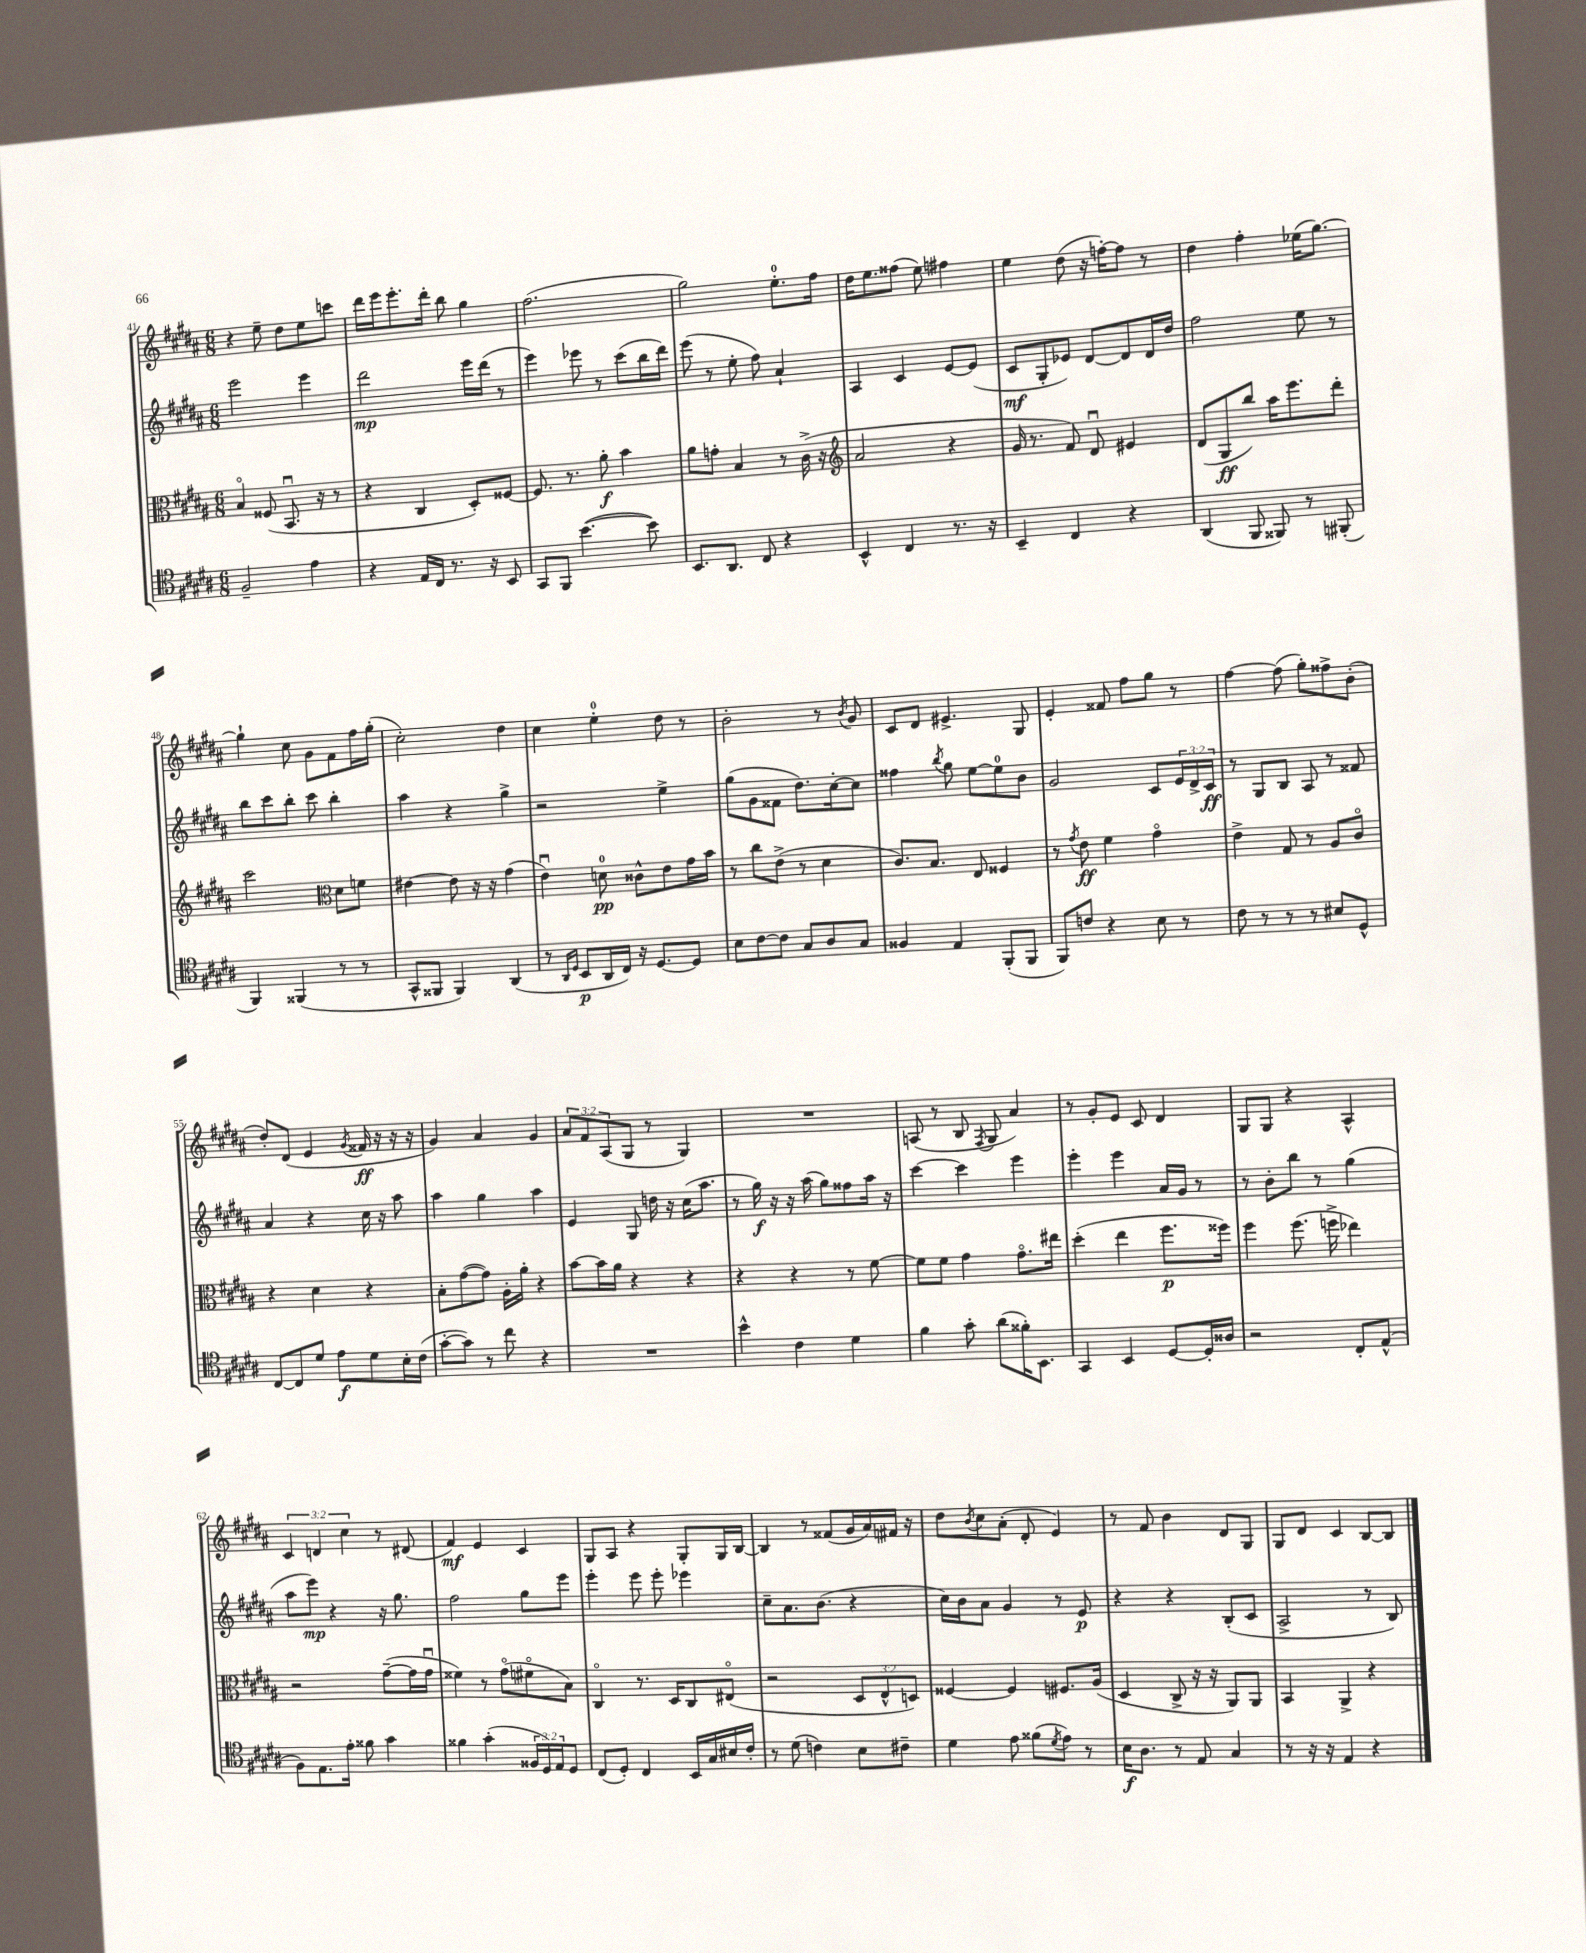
<<
\new StaffGroup <<
\new Staff = "s0" {
    \clef treble \key b \major \numericTimeSignature \time 6/8 \override Staff.TupletNumber.text = #tuplet-number::calc-fraction-text
    r4 e''8-- dis''8 e''8 c'''8 |
    dis'''16 e'''16 e'''8.-. dis'''16-. b''8 gis''4 |
    fis''2.( |
    gis''2) e''8.-0-. fis''16 |
    dis''16 e''8. fisis''8( e''8) fis''4 |
    e''4 dis''8( r16 f''16~-.) f''8 r8 |
    dis''4 fis''4-. ees''16( gis''8.~) |
    gis''4-! cis''8 gis'8 fis'8 fis''16 gis''16-.( |
    cis''2-.) dis''4 |
    cis''4 e''4-0-. dis''8 r8 |
    b'2-. r8 \acciaccatura { b'8 } gis'8 |
    cis'8 dis'8 eis'4.-> gis8 |
    e'4-. fisis'8 fis''8 gis''8 r8 |
    fis''4~ fis''8( gis''8-.) fisis''8-> b'8-.( |
    dis''8-.) dis'8( e'4 \acciaccatura { gis'8 } fisis'16\ff r16 r16 r16 |
    gis'4) ais'4 gis'4 |
    \tuplet 3/2 { ais'8 fis'8 ais8( } gis8 r8 gis4) |
    R2. |
    a8( r8 b8 \acciaccatura { fis8 } gis8 ais'4) |
    r8 gis'8-. e'8 cis'8 dis'4 |
    gis8 gis8 r4 ais4-^ |
    \tuplet 3/2 { cis'4 d'4 cis''4 } r8 dis'8( |
    fis'4\mf) e'4 cis'4 |
    gis8 ais8 r4 gis8-. gis16 b16~ |
    b4 r8 fisis'8( gis'16 ais'16) fis'16 r16 |
    dis''8 \acciaccatura { b'8 } cis''8 ais'8-.( dis'8-. e'4) |
    r8 fis'8 b'4 dis'8 gis8 |
    gis8 dis'8 cis'4 b8~ b8 \bar "|." |
}
\new Staff = "s1" {
    \clef treble \key b \major \numericTimeSignature \time 6/8 \override Staff.TupletNumber.text = #tuplet-number::calc-fraction-text
    e'''2 e'''4 |
    dis'''2\mp e'''16 dis'''16( r8 |
    e'''4) ees'''8 r8 cis'''8( b''16 dis'''16) |
    e'''8( r8 e''8-. fis''8) ais'4-! |
    ais4 cis'4 e'8~ e'8( |
    cis'8\mf gis8-. ees'8) dis'8~ dis'8 dis'16 dis''16 |
    fis''2 e''8 r8 |
    b''8 cis'''8 b''8-. cis'''8 b''4-. |
    ais''4 r4 gis''4-> |
    r2 e''4-> |
    gis''8( gis'8 fisis'8 dis''8.) cis''16~-. cis''8 |
    fisis''4 \acciaccatura { b''8 } gis''8 e''8~ e''8-0 b'8 |
    gis'2 cis'8 \tuplet 3/2 { e'16 dis'16-> cis'16\ff } |
    r8 gis8 b8 ais8 r8 fisis'8 |
    ais'4 r4 cis''16 r16 ais''8 |
    ais''4 gis''4 ais''4 |
    e'4 gis8 d''16 r16 cis''16( ais''8. |
    r8 gis''16\f) r16 r16 ais''16( gis''8) fisis''8 ais''16 r16 |
    cis'''4~ cis'''4 e'''4 |
    e'''4-. e'''4 ais'16 gis'16 r8 |
    r8 b'8-. b''8 r8 gis''4( |
    ais''8 e'''8\mp) r4 r16 gis''8. |
    fis''2 gis''8 e'''8 |
    e'''4-. e'''8 e'''8-. ees'''4 |
    cis''8-- ais'8. b'8.( r4 |
    cis''16) b'16 ais'8 gis'4 r8 e'8\p |
    r4 r4 b8-.( cis'8 |
    ais2-> r8 b8) \bar "|." |
}
\new Staff = "s2" {
    \clef alto \key b \major \numericTimeSignature \time 6/8 \override Staff.TupletNumber.text = #tuplet-number::calc-fraction-text
    b4\flageolet fisis8( b,8.\downbow r16 r8 |
    r4 cis4 dis8-.) fisis8~ |
    fisis8. r8. ais'8-.\f b'4 |
    ais'8 g'8-. b4 r8 cis'16->( r16 |
    \clef treble ais'2 r4 |
    gis'16 r8. fis'8) dis'8\downbow eis'4 |
    dis'8( gis8\ff b''8) ais''16 e'''8. dis'''8-. |
    cis'''2 \clef alto dis'8 f'8 |
    eis'4~ eis'8 r16 r16 gis'4( |
    e'4\downbow) d'8-0\pp cisis'8-^ e'8 gis'16 b'16 |
    r8 cis''8 e'8->( r8 dis'4 |
    cis'8.) b8. e8 fisis4 |
    r8 \acciaccatura { gis'8 } e'8\ff fis'4 gis'4\flageolet |
    e'4-> gis8 r8 ais8 cis'8\flageolet |
    r4 dis'4 r4 |
    b8-. gis'8~( gis'8) ais16-. ais'16-. r4 |
    b'8~ b'16 ais'16 r4 r4 |
    r4 r4 r8 fis'8~ |
    fis'8 fis'8 gis'4 gis'8.\flageolet eis''16 |
    dis''4-.( e''4 fis''8.\p fisis''16) |
    fis''4 fis''8.( f''16-> ees''4) |
    r2 gis'8~--( gis'16 gis'16\downbow |
    fisis'4) r8 gis'8\flageolet( fis'8\flageolet b8) |
    cis4\flageolet r8. dis16 cis8 eis8\flageolet( |
    r2 \tuplet 3/2 { dis8 e8-^ d8) } |
    fisis4~ fisis4 fis8. ais16( |
    dis4 cis8-> r16 r16 ais,8) ais,8 |
    b,4 ais,4-> r4 \bar "|." |
}
\new Staff = "s3" {
    \clef tenor \key b \major \numericTimeSignature \time 6/8 \override Staff.TupletNumber.text = #tuplet-number::calc-fraction-text
    fis2-- e'4 |
    r4 e16 cis16 r8. r16 b,8 |
    gis,8 fis,8 b'4.~( b'8) |
    b,8. ais,8. cis8 r4 |
    b,4-^ cis4 r8. r16 |
    b,4-- cis4 r4 |
    ais,4( fis,8 fisis,8) r8 fis,8-.( |
    fis,4) fisis,4( r8 r8 |
    gis,8-^ fisis,8 fisis,4) ais,4( |
    r8 \grace { ais,16 dis16 } b,8\p ais,16 cis16) r16 dis8.~ dis8 |
    b8 cis'8~ cis'8 gis8 ais8 gis8 |
    fisis4 e4 fis,8-.( fis,8 |
    fis,8) c'8 r4 b8 r8 |
    cis'8 r8 r8 r8 bis8 dis8-^ |
    cis8~ cis8 dis'8 e'8\f dis'8 b16-. cis'16( |
    gis'8~-. gis'8) r8 cis''8 r4 |
    R2. |
    b'4-^ cis'4 dis'4 |
    fis'4 gis'8-. ais'8( fisis'16-.) b,8. |
    gis,4 b,4 dis8~ dis16-. aisis16 |
    r2 cis8-. e8-^( |
    fis8) e8. e'16-. fisis'8 gis'4 |
    fisis'4 gis'4-.( \tuplet 3/2 { fisis16 dis16) e16 } dis8 |
    cis8( dis8-.) cis4 b,16 gis16 bis16 cis'16-. |
    r8 dis'8( c'4) b8 cis'8-- |
    dis'4 e'8 fisis'8( \acciaccatura { dis'8 } e'8) r8 |
    b16\f ais8. r8 e8 gis4 |
    r8 r16 r16 e4 r4 \bar "|." |
}
>>
>>
\layout { \context { \Score currentBarNumber = #41 } }
